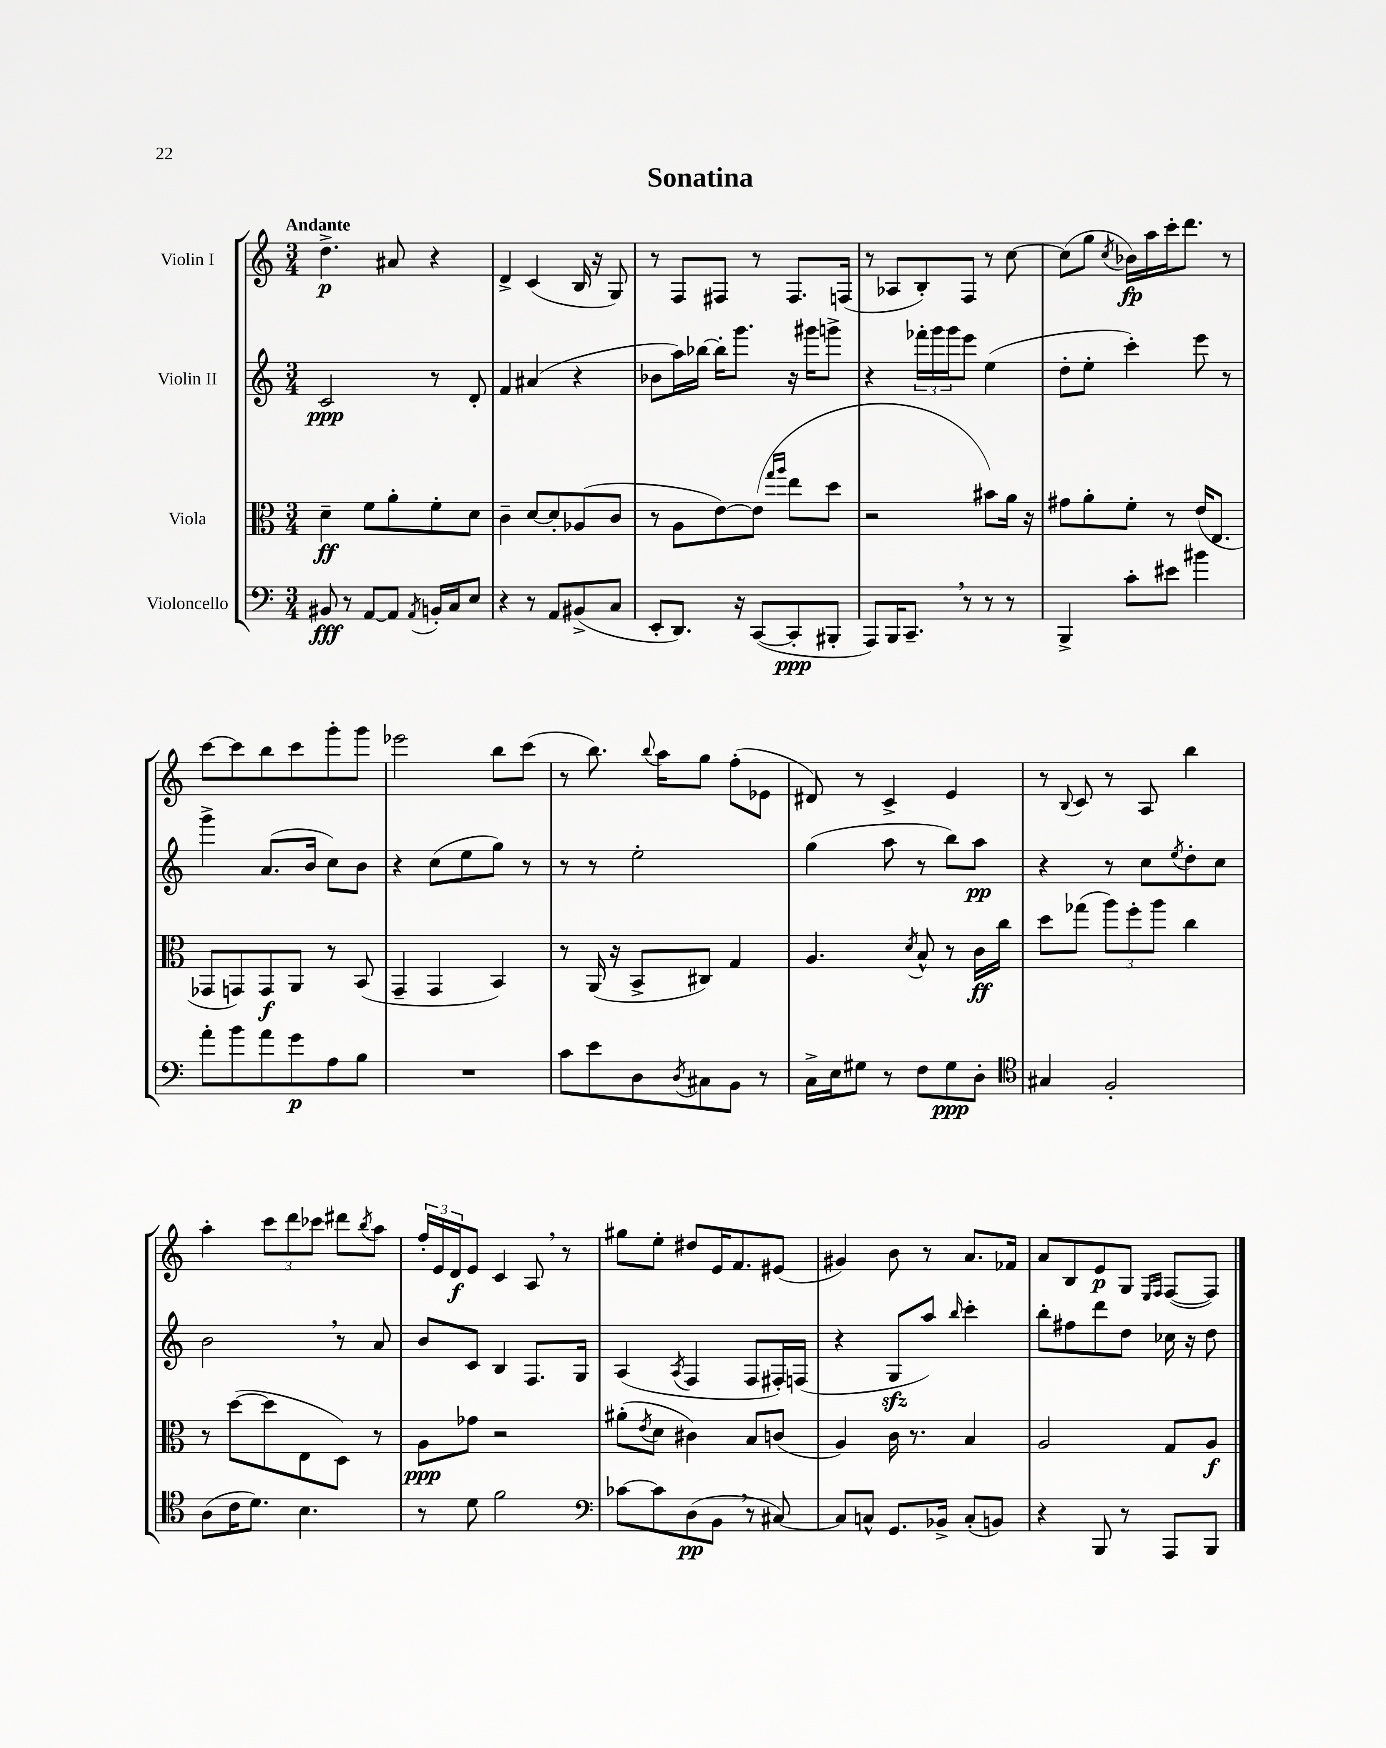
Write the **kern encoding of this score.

**kern	**kern	**kern	**kern
*staff4	*staff3	*staff2	*staff1
*clefF4	*clefC3	*clefG2	*clefG2
*k[]	*k[]	*k[]	*k[]
*M3/4	*M3/4	*M3/4	*M3/4
8BB#/	4d~\	2c/	4.dd^\
8r	.	.	.
[8AA/L	8f\L	.	.
8AA/]J	8a'\	.	8a#/
8qAA/	.	.	.
16BB'/LL	8f'\	8r	4r
16C/J	.	.	.
8E/J	8d\J	8d'/	.
=	=	=	=
4r	4c~\	4f/	4d^/
8r	[8d/L	(4a#/	(4c/
8AA/L	8d'/]	.	.
(8BB#^/	(8A-/	4r	16B/
.	.	.	16r
8C/J	8c/J	.	8G/)
=	=	=	=
8EE'/L	8r	8b-\L	8r
8.DD/J)	8A\L	16aa\L)	8F/L
.	.	[16bb-\JJ	.
.	[8e\)	16bb-'\]LK	8F#/J
16r	.	8.ggg\J	.
([8CC/L	(8e\]J	.	8r
.	16qqgg/LL	.	.
.	16qqaa/JJ	.	.
8CC'/]	8ee\L	16r	8.F#/L
.	.	16ggg#\LK	.
8BBB#'/J	8dd\J	8ggg^\J	.
.	.	.	(16F/Jk
=	=	=	=
8AAA/L)	2r	4r	8r
16BBB/K	.	.	8A-/L
8.CC~/J	.	.	.
.	.	24fff-'\LL	8B'/)
.	.	24ggg\	.
.	.	24ggg\J	.
8r	.	8eee\J	8F/J
8r	8b#\L)	(4ee\	8r
8r	16a\Jk	.	[8cc\
.	16r	.	.
=	=	=	=
4BBB^/	8g#\L	8dd'\L	(8cc\]L
.	8a'\	8ee'\J	8gg\J
.	.	.	8qcc/
8c'\L	8f'\J	4ccc'\)	16b-\LL)
.	.	.	16aa\
8e#\J	8r	.	16ccc'\J
.	.	.	8.ddd\J
4b#\	(16e/LK	8eee\	.
.	8.E/J	.	.
.	.	8r	8r
=	=	=	=
8a'\L	8GG-/L	4ggg^\	[8ccc\L
8b\	8GG/)	.	8ccc\]
8a\	8GG/	(8.a/L	8bb\
8g\	8AA/J	.	8ccc\
.	.	16b/Jk	.
8A\	8r	8cc\L)	8ggg'\
8B\J	(8BB/	8b\J	8ggg\J
=	=	=	=
2.r	4GG~/	4r	2eee-\
.	4GG/	(8cc\L	.
.	.	8ee\	.
.	4BB/)	8gg\J)	8bb\L
.	.	8r	(8ccc\J
=	=	=	=
8c\L	8r	8r	8r
8e\	(16AA/	8r	8.bb\)
.	16r	.	.
8D\	8BB^/L	2ee'\	.
.	.	.	8qqbb/
.	.	.	16aa\LK
8qD/	.	.	.
8C#\	8C#/J)	.	8gg\J
8BB\J	4G/	.	(8ff'\L
8r	.	.	8e-\J
=	=	=	=
16C^\LL	4.A/	(4gg\	8d#/)
16E\J	.	.	.
8G#\J	.	.	8r
8r	.	8aa\	4c^/
.	8qd/	.	.
8F\L	8B^^/	8r	.
8G#\	8r	8bb\L)	4e/
8D'\J	16c\LL	8aa\J	.
.	16cc\JJ	.	.
=	=	=	=
*clefC4	*	*	*
4G#/	8dd\L	4r	8r
.	.	.	8qqB/
.	(8gg-\J	.	8c/
2F'/	12aa\L)	8r	8r
.	12ff'\	.	.
.	.	8cc\L	8A/
.	12aa\J	.	.
.	.	8qee/	.
.	4cc\	8dd'\	4bb\
.	.	8cc\J	.
=	=	=	=
(8A\L	8r	2b\	4aa'\
16c\K	([8dd\L	.	.
8.d\J)	.	.	.
.	8dd\]	.	12ccc\L
.	.	.	12ddd\
4.B\	8E\	.	.
.	.	.	12ccc-\J
.	8D\J)	8r	8ddd#\L
.	.	.	8qbb/
.	8r	8a/	8aa\J
=	=	=	=
8r	8A\L	8b/L	24ff'/LL
.	.	.	24e/
.	.	.	24d/J
8d\	8g-\J	8c/J	8e/J
2f\	2r	4B/	4c/
.	.	8.F/L	8A/
.	.	.	8r
.	.	16G/Jk	.
=	=	=	=
*clefF4	*	*	*
[8c-\L	(8a#'\L	(4A/	8gg#\L
.	8qe/	.	.
8c-\]	8d\J	.	8ee'\J
.	.	8qA/	.
(8D\	4c#\)	4F/	8dd#/L
8BB\J	.	.	16e/K
.	.	.	8.f/
8r	8B/L	8F/L	.
[8C#/)	(8c/J	16F#'/L)	(8e#/J
.	.	(16F/JJ	.
=	=	=	=
8C#/]L	4A/)	4r	4g#/)
8C^^/J	.	.	.
8.GG/L	16c\	8G/L	8b\
.	8.r	.	.
.	.	8aa/J)	8r
16BB-^/Jk	.	.	.
.	.	16qqbb/	.
(8C'/L	4B/	4ccc'\	8.a/L
8BB/J)	.	.	.
.	.	.	16f-/Jk
=	=	=	=
4r	2A/	8bb'\L	8a/L
.	.	8ff#\	8B/
8BBB/	.	8ddd\	8e/
8r	.	8dd\J	8G/J
.	.	.	16qqE/LL
.	.	.	16qqF/JJ
8AAA/L	8G/L	16cc-\	([8F/L
.	.	16r	.
8BBB/J	8A/J	8dd\	8F/]J)
==	==	==	==
*-	*-	*-	*-
